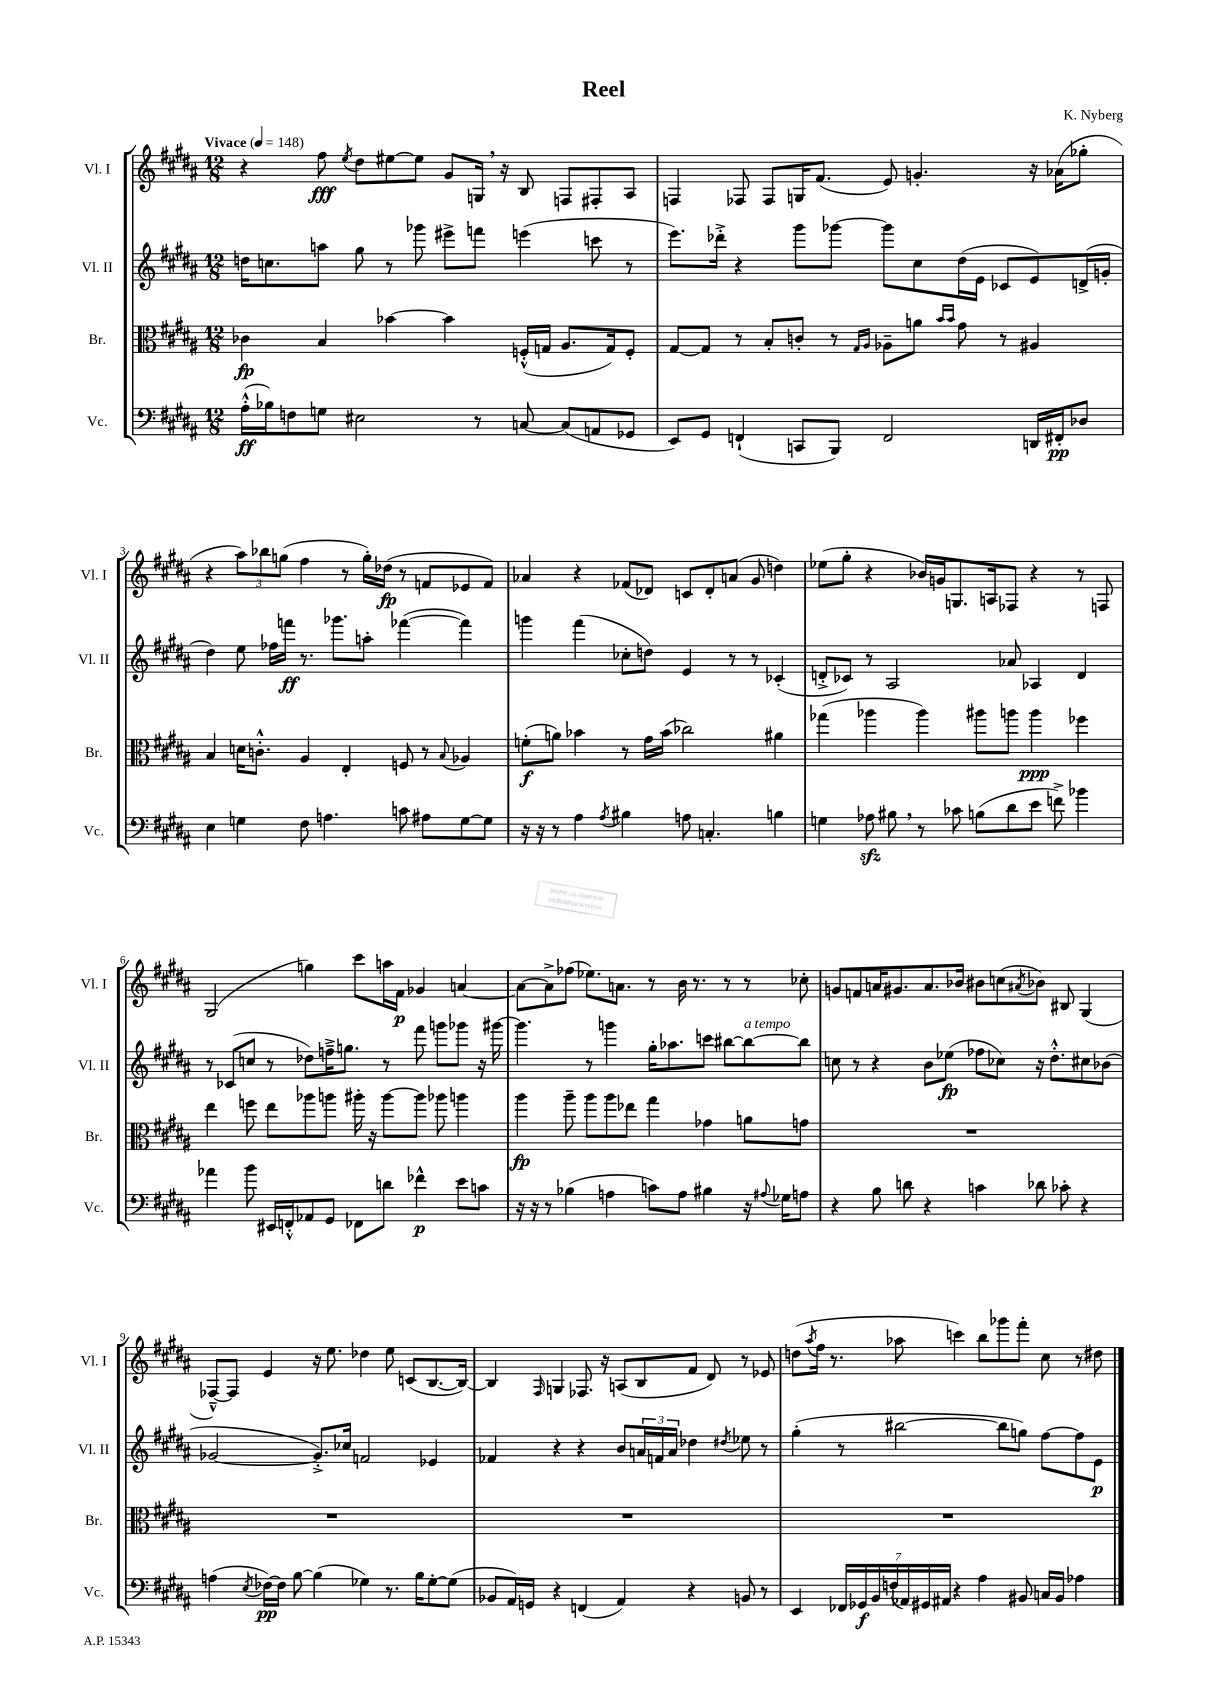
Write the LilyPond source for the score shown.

\header { title = "Reel" composer = "K. Nyberg" }
<<
\new StaffGroup <<
\new Staff = "s0" \with { instrumentName = "Vl. I" shortInstrumentName = "Vl. I" } {
    \clef treble \key b \major \numericTimeSignature \time 12/8 \tempo "Vivace" 4 = 148
    r4 fis''8\fff \acciaccatura { e''8 } dis''8 eis''8~ eis''8 gis'8 g16 \breathe r16 b8 f8 fis8-. ais8 |
    f4 fes8 fes8 g16 fis'8.( e'8) g'4.-. r16 aes'16( ges''8-. |
    r4 \tuplet 3/2 { ais''8) bes''8 g''8( } fis''4 r8 g''16-.) des''16\fp( r8 f'8 ees'8 f'8) |
    aes'4 r4 fes'8( des'8) c'8 des'8-. a'8( gis'8 d''4) |
    ees''8( gis''8-. r4 bes'16) g'16 g8. a16 fes8 r4 r8 f8 |
    gis2( g''4) cis'''8 a''16 fis'16\p ges'4 a'4~ |
    a'8~ a'8-> fes''8( ees''8.) a'8. r8 b'16 r8. r8 r8 ces''8-. |
    g'8 f'8 a'16 gis'8. a'8. bes'16 bis'8 c''8( \acciaccatura { ais'8 } bes'8) bis8 gis4( |
    fes8~---^) fes8 e'4 r16 e''8. des''4 e''8 c'8( b8.~ b16~) |
    b4 \grace { fis16 } g4 fes8. r16 a8( b8 fis'8 dis'8) r8 ees'8 |
    d''8( \acciaccatura { ais''8 } fis''16 r8. aes''8 c'''4) b''8 ges'''8 fis'''8-. cis''8 r8 dis''8 \bar "|." |
}
\new Staff = "s1" \with { instrumentName = "Vl. II" shortInstrumentName = "Vl. II" } {
    \clef treble \key b \major \numericTimeSignature \time 12/8
    d''16 c''8. a''8 gis''8 r8 ges'''8 eis'''8-> f'''8 e'''4( c'''8 r8 |
    e'''8.) des'''16-.-> r4 gis'''8 ges'''8~ ges'''8 cis''8 dis''16( e'16 ces'8 e'8) d'16->( g'16-. |
    dis''4) e''8 fes''16 f'''16\ff r8. ges'''8. a''8-. fes'''4~( fes'''4) |
    g'''4 fis'''4( ces''8-. d''8) e'4 r8 r8 ces'4-.( |
    d'8-.-> ces'8) r8 ais2 aes'8 aes4 d'4 |
    r8 ces'8( c''8 r8 des''8) f''16---> g''8. r8 fis'''8 g'''8 ges'''8 r16 gis'''16~ |
    gis'''4. r8 g'''4 gis''16-. aes''8. c'''8 bis''8~ bis''8~^\markup { \italic "a tempo" } bis''8 |
    c''8 r8 r4 b'8 ees''8\fp( fes''8 ces''8) r16 dis''8.-.-^ cis''8 bes'8( |
    ges'2~ ges'8.-.->) ces''16 f'2 ees'4 |
    fes'4 r4 r4 b'8 \tuplet 3/2 { a'16 f'16 a'16 } des''4 \acciaccatura { dis''8 } ees''8 r8 |
    gis''4-.( r8 bis''2~ bis''8 g''8) fis''8~ fis''8 e'8\p \bar "|." |
}
\new Staff = "s2" \with { instrumentName = "Br." shortInstrumentName = "Br." } {
    \clef alto \key b \major \numericTimeSignature \time 12/8
    ces'4\fp b4 bes'4~ bes'4 f16-.-^( g16 ais8. g16) f8-. |
    gis8~ gis8 r8 b8-. c'8-. r8 \grace { gis16 ais16 } aes8-- a'8 \grace { b'16 b'16 } gis'8 r8 ais4 |
    b4 d'16 c'8.-.-^ ais4 e4-. f8 r8 \appoggiatura { b8 } aes4 |
    f'8-.\f( a'8) bes'4 r8 gis'16 bes'16( ces''2) ais'4 |
    ges''4( aes''4 aes''4) ais''8 a''8 a''4\ppp fes''4 |
    e''4 f''8 e''8 aes''8 a''8 ais''16-. r16 ais''8~ ais''8 aes''8 a''4 |
    ais''4\fp ais''8-- ais''8 ais''8 ees''8 gis''4 ges'4 a'8 g'8 |
    R1. |
    R1. |
    R1. |
    R1. \bar "|." |
}
\new Staff = "s3" \with { instrumentName = "Vc." shortInstrumentName = "Vc." } {
    \clef bass \key b \major \numericTimeSignature \time 12/8
    ais16-.-^\ff( bes16) f8 g8 eis2 r8 c8~ c8( a,8 ges,8 |
    e,8) gis,8 f,4-!( c,8 b,,8) f,2 d,16 fis,16-.\pp des8 |
    e4 g4 fis8 a4. c'8 ais8 g8~ g8 |
    r16 r16 r8 ais4 \acciaccatura { ais8 } bis4 a8 c4.-. b4 |
    g4 aes8\sfz bis8 \breathe r8 ces'8 b8( dis'8 e'8 f'8->) bes'4 |
    aes'4 b'8 eis,16 f,16-.-^ aes,8 gis,8 fes,8 d'8 fes'4-^\p e'8 c'8 |
    r16 r16 r8 bes4( a4 c'8) a8 bis4 r16 \appoggiatura { ais8 } ges16 a8 |
    r4 b8 d'8 r4 c'4 des'8 ces'8-. r4 |
    a4( \acciaccatura { e8 } fes16~\pp) fes16 b8~ b4( ges4) r8. b16 ges8~-. ges8( |
    bes,8 ais,16) g,16 r4 f,4( ais,4) r4 b,8 r8 |
    e,4 \tuplet 7/4 { fes,16 ges,16\f b,16 f16( aes,16) gis,16 ais,16 } r4 ais4 bis,8 c16 bis,16 aes4 \bar "|." |
}
>>
>>
